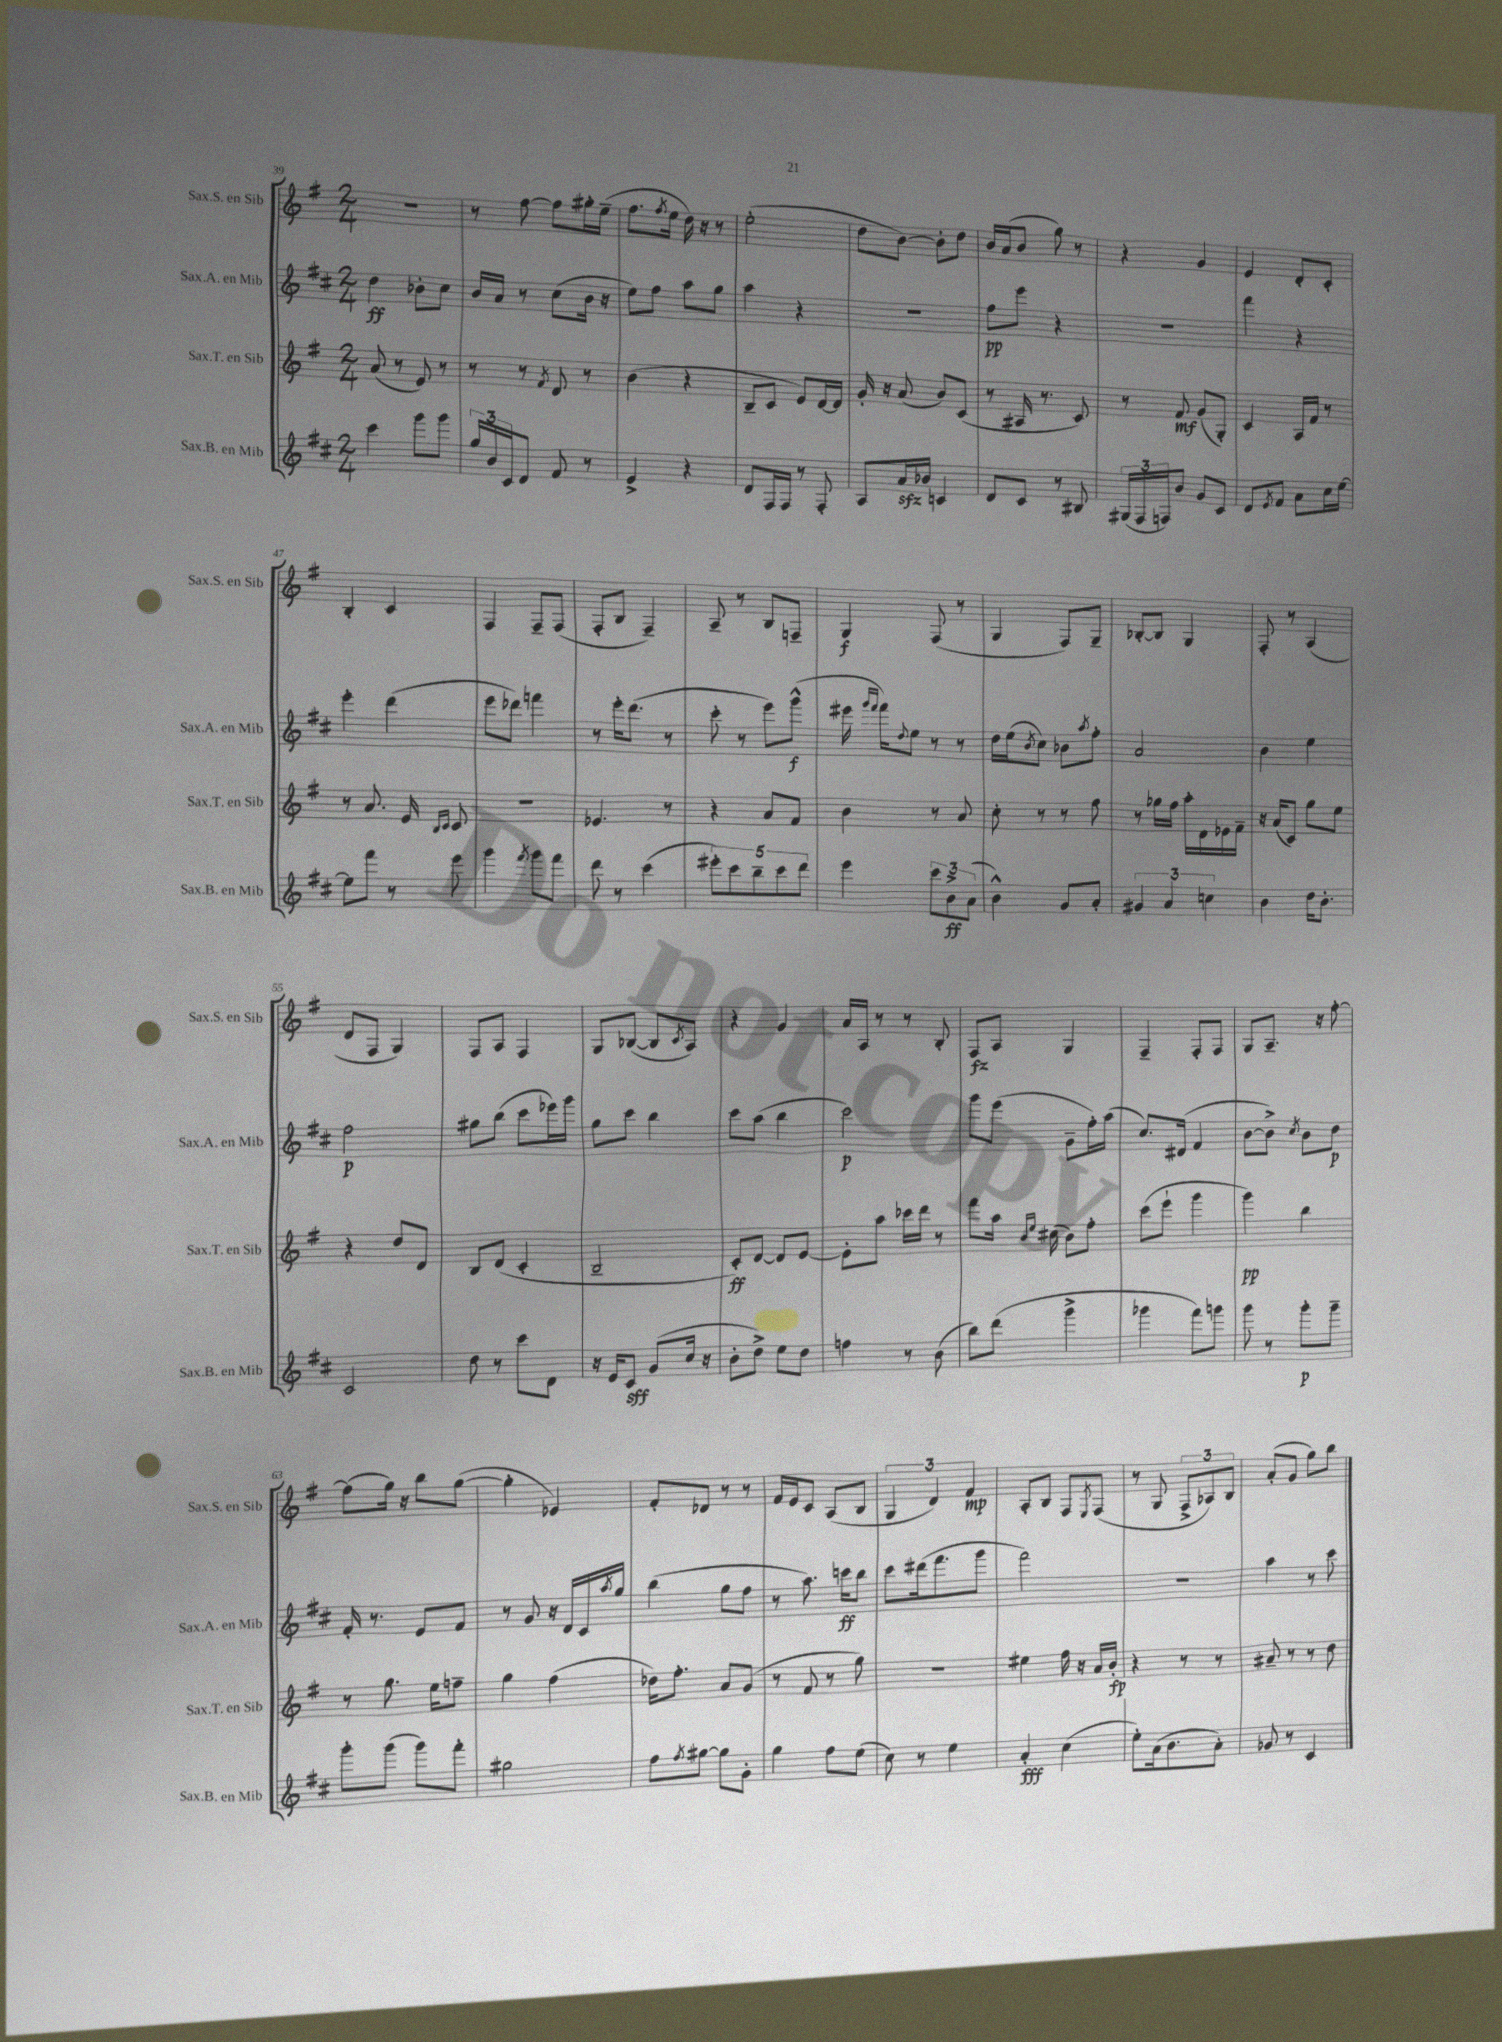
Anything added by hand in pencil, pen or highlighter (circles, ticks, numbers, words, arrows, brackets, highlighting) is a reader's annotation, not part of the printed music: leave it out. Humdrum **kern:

**kern	**dynam	**kern	**dynam	**kern	**dynam	**kern	**dynam
*part4	*part4	*part3	*part3	*part2	*part2	*part1	*part1
*staff4	*staff4	*staff3	*staff3	*staff2	*staff2	*staff1	*staff1
*I"Sax.B. en Mib	*	*I"Sax.T. en Sib	*	*I"Sax.A. en Mib	*	*I"Sax.S. en Sib	*
*I'Sax.B. en Mib	*	*I'Sax.T. en Sib	*	*I'Sax.A. en Mib	*	*I'Sax.S. en Sib	*
*clefG2	*	*clefG2	*	*clefG2	*	*clefG2	*
*k[f#c#]	*	*k[f#]	*	*k[f#c#]	*	*k[f#]	*
*M2/4	*	*M2/4	*	*M2/4	*	*M2/4	*
=39	=39	=39	=39	=39	=39	=39	=39
4ccc#\	.	(8a/	.	4dd\	ff	2r	.
.	.	8r	.	.	.	.	.
8ggg\L	.	8e/)	.	8b-X'\L	.	.	.
8ggg\J	.	8r	.	8cc#\J	.	.	.
=40	=40	=40	=40	=40	=40	=40	=40
24gg/LL	.	8r	.	16b/LL	.	8r	.
24b/	.	.	.	.	.	.	.
.	.	.	.	16a/JJ	.	.	.
24c#/J	.	.	.	.	.	.	.
8d/J	.	8r	.	8r	.	[8ff#\	.
.	.	8qf#/	.	.	.	.	.
8f#/	.	8d/	.	(8cc#\L	.	8ff#\L]	.
8r	.	8r	.	16b\Jk	.	16gg#X'\L	.
.	.	.	.	16r	.	(16ee~\JJ	.
=41	=41	=41	=41	=41	=41	=41	=41
4e^/	.	(4b\	.	8ee\L)	.	8.ff#\L	.
.	.	.	.	8ff#\J	.	.	.
.	.	.	.	.	.	8qff#/	.
.	.	.	.	.	.	16ee\Jk	.
4r	.	4r	.	8aa\L	.	16dd\)	.
.	.	.	.	.	.	16r	.
.	.	.	.	8gg\J	.	8r	.
=42	=42	=42	=42	=42	=42	=42	=42
8d/L	.	8B~/L	.	4aa\	.	(2ee'\	.
16F#/L	.	8c/J	.	.	.	.	.
16F#/JJ	.	.	.	.	.	.	.
8r	.	8e/L)	.	4r	.	.	.
8F#'/	.	[16d/L	.	.	.	.	.
.	.	16d/JJ]	.	.	.	.	.
=43	=43	=43	=43	=43	=43	=43	=43
8A/L	.	16g'/	.	2r	.	8dd\L	.
.	.	16r	.	.	.	.	.
16azz/L	.	(8a/	.	.	.	[8b\J)	.
16b-X/JJ	.	.	.	.	.	.	.
4cn/	.	8b/L)	.	.	.	8b'\L]	.
.	.	(8c/J	.	.	.	8dd\J	.
=44	=44	=44	=44	=44	=44	=44	=44
8d/L	.	8r	.	8ff#\L	pp	16b/LL	.
.	.	.	.	.	.	(16a/J	.
8c#/J	.	16A#X/	.	8eee\J	.	8b/J	.
.	.	8.r	.	.	.	.	.
8r	.	.	.	4r	.	8gg\)	.
8B#X/	.	8c/)	.	.	.	8r	.
=45	=45	=45	=45	=45	=45	=45	=45
(24G#X/LL	.	8r	.	2r	.	4r	.
24F#/	.	.	.	.	.	.	.
24Fn/J)	.	.	.	.	.	.	.
8b/J	.	8f#/	mf	.	.	.	.
8g/L	.	(8g/L	.	.	.	4g/	.
8c#/J	.	8G'/J)	.	.	.	.	.
=46	=46	=46	=46	=46	=46	=46	=46
8d/L	.	4c/	.	4fff#\	.	4e/	.
8qe/	.	.	.	.	.	.	.
8f#/J	.	.	.	.	.	.	.
8a\L	.	16A/LL	.	4r	.	8d'/L	.
.	.	16f#/JJ	.	.	.	.	.
16cc#\L	.	8r	.	.	.	8c'/J	.
[16ee\JJ	.	.	.	.	.	.	.
!!LO:LB:g=z
=47	=47	=47	=47	=47	=47	=47	=47
8ee\L]	.	8r	.	4eee'\	.	4B'/	.
8fff#\J	.	8.a/	.	.	.	.	.
8r	.	.	.	(4ddd\	.	4c/	.
.	.	16e/	.	.	.	.	.
.	.	16qqB/LL	.	.	.	.	.
.	.	16qqc/JJ	.	.	.	.	.
8eee\	.	8c/	.	.	.	.	.
=48	=48	=48	=48	=48	=48	=48	=48
4ggg\	.	2r	.	8eee\L	.	4F#/	.
.	.	.	.	8ddd-X\J)	.	.	.
8qfff#/	.	.	.	.	.	.	.
8ggg\L	.	.	.	4fffn\	.	8F#~/L	.
8fff#\J	.	.	.	.	.	(8F#/J	.
=49	=49	=49	=49	=49	=49	=49	=49
8ddd\	.	4.e-X/	.	8r	.	8F#'/L	.
8r	.	.	.	16eee'\KL	.	8B/J	.
.	.	.	.	(8.ddd\J	.	.	.
(4ccc#\	.	.	.	.	.	4F#~/)	.
.	.	8r	.	8r	.	.	.
=50	=50	=50	=50	=50	=50	=50	=50
10eee#X'\L)	.	4r	.	8ccc#'\	.	8A~/	.
10ccc#\	.	.	.	.	.	.	.
.	.	.	.	8r	.	8r	.
10bb~\	.	.	.	.	.	.	.
.	.	8a/L	.	8eee\L)	.	8B/L	.
10ccc#\	.	.	.	.	.	.	.
.	.	8f#/J	.	(8ggg^^\J	f	8Fn~/J	.
10ddd\J	.	.	.	.	.	.	.
=51	=51	=51	=51	=51	=51	=51	=51
4eee\	.	4b\	.	16eee#X\	.	4G/	f
.	.	.	.	16qqggg/LL	.	.	.
.	.	.	.	16qqfff#/JJ	.	.	.
.	.	.	.	16fff#\KL)	.	.	.
.	.	.	.	8qqdd/	.	.	.
.	.	.	.	8ee\J	.	.	.
12ccc#\L	.	8r	.	8r	.	(8F#/	.
12b^\	ff	.	.	.	.	.	.
.	.	8a/	.	8r	.	8r	.
(12a\J	.	.	.	.	.	.	.
=52	=52	=52	=52	=52	=52	=52	=52
4b^^\)	.	8cc'\	.	16dd\LL	.	4G/	.
.	.	.	.	(16ee\J	.	.	.
.	.	.	.	8qb/	.	.	.
.	.	8r	.	8cc#\J)	.	.	.
8g/L	.	8r	.	8b-X\L	.	8F#/L)	.
.	.	.	.	8qaa/	.	.	.
8a'/J	.	8ff#\	.	8ff#'\J	.	8G~/J	.
=53	=53	=53	=53	=53	=53	=53	=53
6g#X/	.	8r	.	2a/	.	[8B-X'/L	.
.	.	16gg-X\LL	.	.	.	8B-/J]	.
6a/	.	.	.	.	.	.	.
.	.	16ff#\JJ	.	.	.	.	.
.	.	16aa'\LL	.	.	.	4G/	.
.	.	16d\	.	.	.	.	.
6ccn\	.	.	.	.	.	.	.
.	.	16e-X\	.	.	.	.	.
.	.	16f#~\JJ	.	.	.	.	.
=54	=54	=54	=54	=54	=54	=54	=54
4b\	.	16r	.	4b\	.	8F#'/	.
.	.	(16a/KL	.	.	.	.	.
.	.	8c/J)	.	.	.	8r	.
16dd\KL	.	8gg\L	.	4ee\	.	(4A/	.
8.b'\J	.	.	.	.	.	.	.
.	.	8ee\J	.	.	.	.	.
!!LO:LB:g=z
=55	=55	=55	=55	=55	=55	=55	=55
2c#/	.	4r	.	2ff#\	p	8d/L	.
.	.	.	.	.	.	8F#/J	.
.	.	8dd/L	.	.	.	4G/)	.
.	.	8d/J	.	.	.	.	.
=56	=56	=56	=56	=56	=56	=56	=56
8dd\	.	8B/L	.	8gg#X\L	.	8F#/L	.
8r	.	(8d/J	.	(8bb\J	.	8A/J	.
8ccc#\L	.	4c'/	.	8ccc#\L	.	4F#/	.
8d\J	.	.	.	16eee-X\L)	.	.	.
.	.	.	.	16ggg\JJ	.	.	.
=57	=57	=57	=57	=57	=57	=57	=57
16r	.	2B~/	.	8gg\L	.	8G/L	.
16e/KL	.	.	.	.	.	.	.
8c#/J	sff	.	.	8ccc#\J	.	([8B-X/J	.
(8g/L	.	.	.	4bb\	.	8B-/L]	.
.	.	.	.	.	.	8qc/	.
16cc#/Jk	.	.	.	.	.	8A/J)	.
16r	.	.	.	.	.	.	.
=58	=58	=58	=58	=58	=58	=58	=58
8b'\L	.	8c'/L)	ff	8ccc#\L	.	4r	.
8dd^\J)	.	[8d/J	.	(8aa\J	.	.	.
8ee\L	.	8d/L]	.	4bb\	.	4g/	.
8dd\J	.	[8e/J	.	.	.	.	.
=59	=59	=59	=59	=59	=59	=59	=59
4ffn\	.	8e'\L]	.	2ccc#\)	p	16a/LL	.
.	.	.	.	.	.	16A/JJ	.
.	.	8aa\J	.	.	.	8r	.
8r	.	16ccc-X\LL	.	.	.	8r	.
.	.	16ddd\JJ	.	.	.	.	.
(8b\	.	8r	.	.	.	8B'/	.
=60	=60	=60	=60	=60	=60	=60	=60
8bb\L)	.	8fff#\L	.	8ggg\L	.	8F#/L	fz
(8ddd\J	.	16aa\Jk	.	(8eee\J	.	8A/J	.
.	.	16qqb/LL	.	.	.	.	.
.	.	16qqee/JJ	.	.	.	.	.
.	.	(16cc#X\	.	.	.	.	.
4ggg^\	.	8b\L)	.	8g~\L	.	4G/	.
.	.	8ff#'\J	.	16ff#'\L)	.	.	.
.	.	.	.	(16aa\JJ	.	.	.
=61	=61	=61	=61	=61	=61	=61	=61
4ggg-X\	.	(8ccc\L	.	8.cc#/L)	.	4F#~/	.
.	.	8eee`\J	.	.	.	.	.
.	.	.	.	(16d#X/Jk	.	.	.
8fff#\L)	.	4ggg\	.	4f#/	.	8F#'/L	.
8gggn\J	.	.	.	.	.	8F#/J	.
=62	=62	=62	=62	=62	=62	=62	=62
8ggg\	.	4ggg\)	pp	[8b\L	.	8G/L	.
8r	.	.	.	8b^\J])	.	8.A~/J	.
.	.	.	.	8qcc#/	.	.	.
8ggg'\L	p	4bb\	.	8b\L	.	.	.
.	.	.	.	.	.	16r	.
8ggg~\J	.	.	.	8dd\J	p	[8ff#'\	.
!!LO:LB:g=z
=63	=63	=63	=63	=63	=63	=63	=63
8ggg'\L	.	8r	.	16f#'/	.	(8ff#\L]	.
.	.	.	.	8.r	.	.	.
(8ggg\J	.	8.gg\	.	.	.	16gg\Jk)	.
.	.	.	.	.	.	16r	.
8ggg\L)	.	.	.	8e/L	.	8bb\L	.
.	.	16ee\KL	.	.	.	.	.
8fff#'\J	.	8ffn~\J	.	8f#/J	.	([8gg\J	.
=64	=64	=64	=64	=64	=64	=64	=64
2gg#X\	.	4gg\	.	8r	.	4gg'\]	.
.	.	.	.	8g/	.	.	.
.	.	(4ff#\	.	16r	.	4e-X/)	.
.	.	.	.	16d/LL	.	.	.
.	.	.	.	16c#/	.	.	.
.	.	.	.	8qaa/	.	.	.
.	.	.	.	16gg/JJ	.	.	.
=65	=65	=65	=65	=65	=65	=65	=65
8ff#\L	.	16dd-X\KL)	.	(4bb\	.	8f#'/L	.
.	.	8.ff#'\J	.	.	.	.	.
8qff#/	.	.	.	.	.	.	.
[8gg#X\J	.	.	.	.	.	8d-X/J	.
8gg#\L]	.	8a/L	.	8gg\L	.	8r	.
8g'\J	.	(8g/J	.	8ff#\J	.	8r	.
=66	=66	=66	=66	=66	=66	=66	=66
4gg\	.	8r	.	8r	.	16f#/LL	.
.	.	.	.	.	.	16e/J	.
.	.	8f#/	.	8.aa\)	.	8c/J	.
8ff#\L	.	8r	.	.	.	(8A/L	.
.	.	.	.	16cccn\KL	ff	.	.
(8ee\J	.	8gg\)	.	8bb\J	.	8B/J	.
=67	=67	=67	=67	=67	=67	=67	=67
8cc#\)	.	2r	.	8ccc#\L	.	6G/	.
8r	.	.	.	(16ddd#X\k	.	.	.
.	.	.	.	.	.	6d/)	.
.	.	.	.	8.fff#\	.	.	.
4ee\	.	.	.	.	.	.	.
.	.	.	.	.	.	6f#/	mp
.	.	.	.	8ggg\J	.	.	.
=68	=68	=68	=68	=68	=68	=68	=68
4a'/	fff	4ee#X\	.	2fff#\)	.	8A'/L	.
.	.	.	.	.	.	8B/J	.
(4cc#\	.	16ff#\	.	.	.	8F#/L	.
.	.	16r	.	.	.	.	.
.	.	.	.	.	.	8qE/	.
.	.	16a/LL	.	.	.	(8F#/J	.
.	.	16b'/JJ	fp	.	.	.	.
=69	=69	=69	=69	=69	=69	=69	=69
8ee'\L)	.	4r	.	2r	.	8r	.
(16a\k	.	.	.	.	.	8G/	.
8.b\	.	.	.	.	.	.	.
.	.	8r	.	.	.	12F#^/L	.
.	.	.	.	.	.	12A-X/)	.
8a'\J)	.	8r	.	.	.	.	.
.	.	.	.	.	.	12B/J	.
=70	=70	=70	=70	=70	=70	=70	=70
8g-X/	.	8a#X~/	.	4aa\	.	(8a'/L	.
8r	.	8r	.	.	.	8g/J	.
4c#/	.	8r	.	8r	.	8gg\L)	.
.	.	8dd\	.	8ccc#\	.	8bb\J	.
==	==	==	==	==	==	==	==
*-	*-	*-	*-	*-	*-	*-	*-
